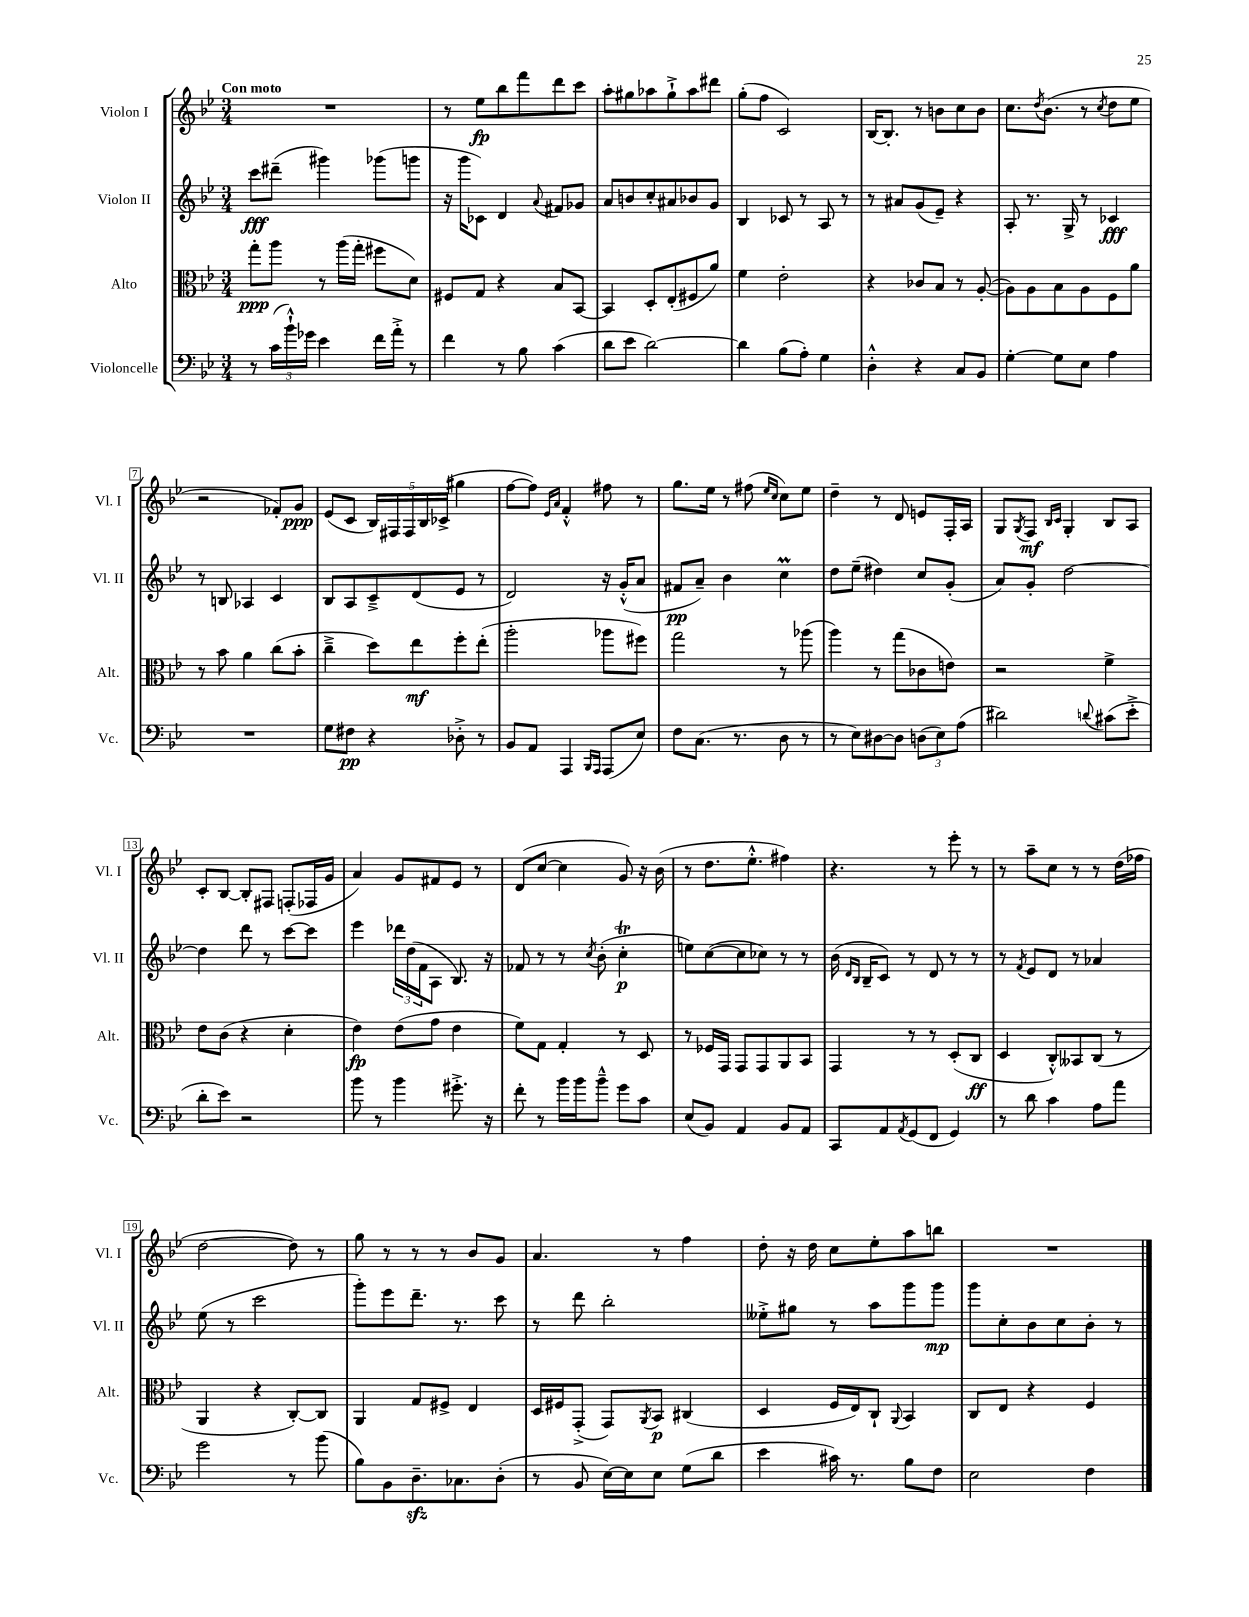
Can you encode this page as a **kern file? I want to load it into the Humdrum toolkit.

**kern	**kern	**kern	**kern
*staff4	*staff3	*staff2	*staff1
*clefF4	*clefC3	*clefG2	*clefG2
*k[b-e-]	*k[b-e-]	*k[b-e-]	*k[b-e-]
*M3/4	*M3/4	*M3/4	*M3/4
8r	8gg'	8ccc	2.r
(24c	8aa	(8ddd#~	.
24b-`^^)	.	.	.
24g-	.	.	.
4e-	8r	4ggg#)	.
.	(16aa	.	.
.	16gg'	.	.
16f	8ff#	(8ggg-	.
16a'^	.	.	.
8r	8d)	8ggg	.
=	=	=	=
4f	8F#	16r	8r
.	.	16ggg	.
.	8G	8c-)	8ee-
8r	4r	4d	8bb-
8B-	.	.	8fff
.	.	8qqa	.
(4c	8B-	8f#	8ddd
.	[8BB-	8g-	8ccc
=	=	=	=
8d	4BB-]	8a	8aa'
8e-	.	8b	8gg#
[2d)	8D'	8cc'	8aa-
.	(8E-'	8a#	8gg#`^
.	8F#	8b-	8aa-
.	8a)	8g	8ddd#
=	=	=	=
4d]	4f	4B-	(8gg'
.	.	.	8ff
(8B-	2e-'	8c-	2c)
8A')	.	8r	.
4G	.	8A	.
.	.	8r	.
=	=	=	=
4D'^^	4r	8r	[16B-
.	.	.	8.B-']
.	.	8a#	.
4r	8c-	(8g	8r
.	8B-	8e-~)	8b
8C	8r	4r	8cc
8BB-	([8A'	.	8b
=	=	=	=
[4G'	8A])	8A'	8.cc
.	8A	8.r	.
.	.	.	8qdd
.	.	.	(8.b-
8G]	8B-	.	.
.	.	16G^	.
8E-	8A	8r	8r
.	.	.	8qcc
4A	8F	4c-	8dd
.	8a	.	8ee-
=	=	=	=
2.r	8r	8r	2r
.	8b-	8B	.
.	4a	4A-	.
.	(8cc	4c	8f-')
.	8b-'	.	8g
=	=	=	=
8G	4cc~^	8B-	(8e-
8F#	.	8A	8c
4r	8dd)	8c~^	20B-)
.	.	.	20F#
.	.	.	20F#
.	8ee-	(8d	.
.	.	.	20B-
.	.	.	(20c-^
8D-'^	8ff'	8e-	4gg#
8r	(8ee-'	8r	.
=	=	=	=
8BB-	2aa'	2d)	[8ff
8AA	.	.	8ff])
.	.	.	16qqe-
.	.	.	16qqa
4AAA	.	.	4f'^^
16qqBBB-	.	.	.
16qqAAA	.	.	.
(8AAA	8aa-	16r	8ff#
.	.	(16g'^^	.
8E-)	8ff#)	8a	8r
=	=	=	=
8F	2gg	8f#	8.gg
(8.C	.	8a~)	.
.	.	.	16ee-
.	.	4b-	8r
8.r	.	.	.
.	.	.	(8ff#
.	.	.	16qqee-
.	.	.	16qqcc
8D	8r	4cc	8cc)
8r	(8aa-	.	8ee-
=	=	=	=
8r	4aa)	8dd	4dd~
8E-)	.	(8ee-~	.
[8D#	8r	4dd#)	8r
8D#]	(8gg	.	8d
(12D	8c-	8cc	8e
12E-)	.	.	.
.	8e)	(8g'	16F'
(12A	.	.	.
.	.	.	16A
=	=	=	=
2d#)	2r	8a)	8G
.	.	.	8qG
.	.	8g'	8F
.	.	.	16qqB-
.	.	.	16qqc
.	.	[2dd	4G'
8qqd	.	.	.
(8c#	4f^	.	8B-
8e-'^	.	.	8A
=	=	=	=
8d'	8e-	4dd]	8c'
8e-)	(8c	.	[8B-
2r	4r	8ddd	8B-']
.	.	8r	8F#
.	4d'	[8ccc	(8F'
.	.	8ccc]	16F-
.	.	.	16g
=	=	=	=
8b-	4e-)	4eee-	4a)
8r	.	.	.
4b-	(8e-	24ddd-	8g
.	.	(24dd	.
.	.	24f	.
.	8g	8A	8f#
8.g#'^	4e-	8.B-)	8e-
.	.	.	8r
16r	.	16r	.
=	=	=	=
8f'	8f)	8f-	(8d
8r	8G	8r	[8cc
16b-	4G'	8r	4cc]
16b-	.	.	.
.	.	8qcc	.
8b-~^^	.	(8b-'	.
8g	8r	4cc'	8g)
8c	8D	.	16r
.	.	.	(16b-
=	=	=	=
(8E-	8r	8ee)	8r
8BB-)	16F-	([8cc	8.dd
.	16GG	.	.
4AA	8GG	8cc]	.
.	.	.	8.ee-'^^
.	8GG	8cc-)	.
8BB-	8AA	8r	4ff#)
8AA	8BB-	8r	.
=	=	=	=
8CC	4GG	(16b-	4.r
.	.	16qqd	.
.	.	16qqB-	.
.	.	16B-~	.
8AA	.	8c)	.
8qAA	.	.	.
(8GG	8r	8r	.
8FF	8r	8d	8r
4GG)	(8D'	8r	8eee-'
.	8C	8r	8r
=	=	=	=
8r	4D	8r	8r
.	.	8qf	.
8d	.	8e-	8aa~
4c	8C'^^)	8d	8cc
.	8BB--	8r	8r
8A	(8C	4a-	8r
8a	8r	.	(16dd
.	.	.	16ff-
=	=	=	=
2g	4AA	(8ee-	[2dd
.	.	8r	.
.	4r	2ccc	.
8r	[8C')	.	8dd])
(8b-	8C]	.	8r
=	=	=	=
8B-)	4AA	8ggg')	8gg
8BB-	.	8eee-	8r
8.D~	8G	8.ddd~	8r
.	8F#^	.	8r
8.C-	.	8.r	.
.	4E-	.	8b-
(8D'	.	8ccc	8g
=	=	=	=
8r	16D	8r	4.a
.	16F#	.	.
8BB-	(8GG'^	8ddd	.
[16E-)	8GG)	2bb-'	.
16E-]	.	.	.
.	8qAA	.	.
8E-	8BB-	.	8r
(8G	(4C#	.	4ff
8d	.	.	.
=	=	=	=
4e-	4D	8ee--'^	8dd'
.	.	8gg#	16r
.	.	.	16dd
16c#)	16F	8r	8cc
8.r	16E-)	.	.
.	8C`	8aa	8ee-'
.	8qqAA	.	.
8B-	4BB-	8ggg	8aa
8F	.	8ggg	8bb
=	=	=	=
2E-	8C	8ggg	2.r
.	8E-	8cc'	.
.	4r	8b-	.
.	.	8cc	.
4F	4F	8b-'	.
.	.	8r	.
==	==	==	==
*-	*-	*-	*-
